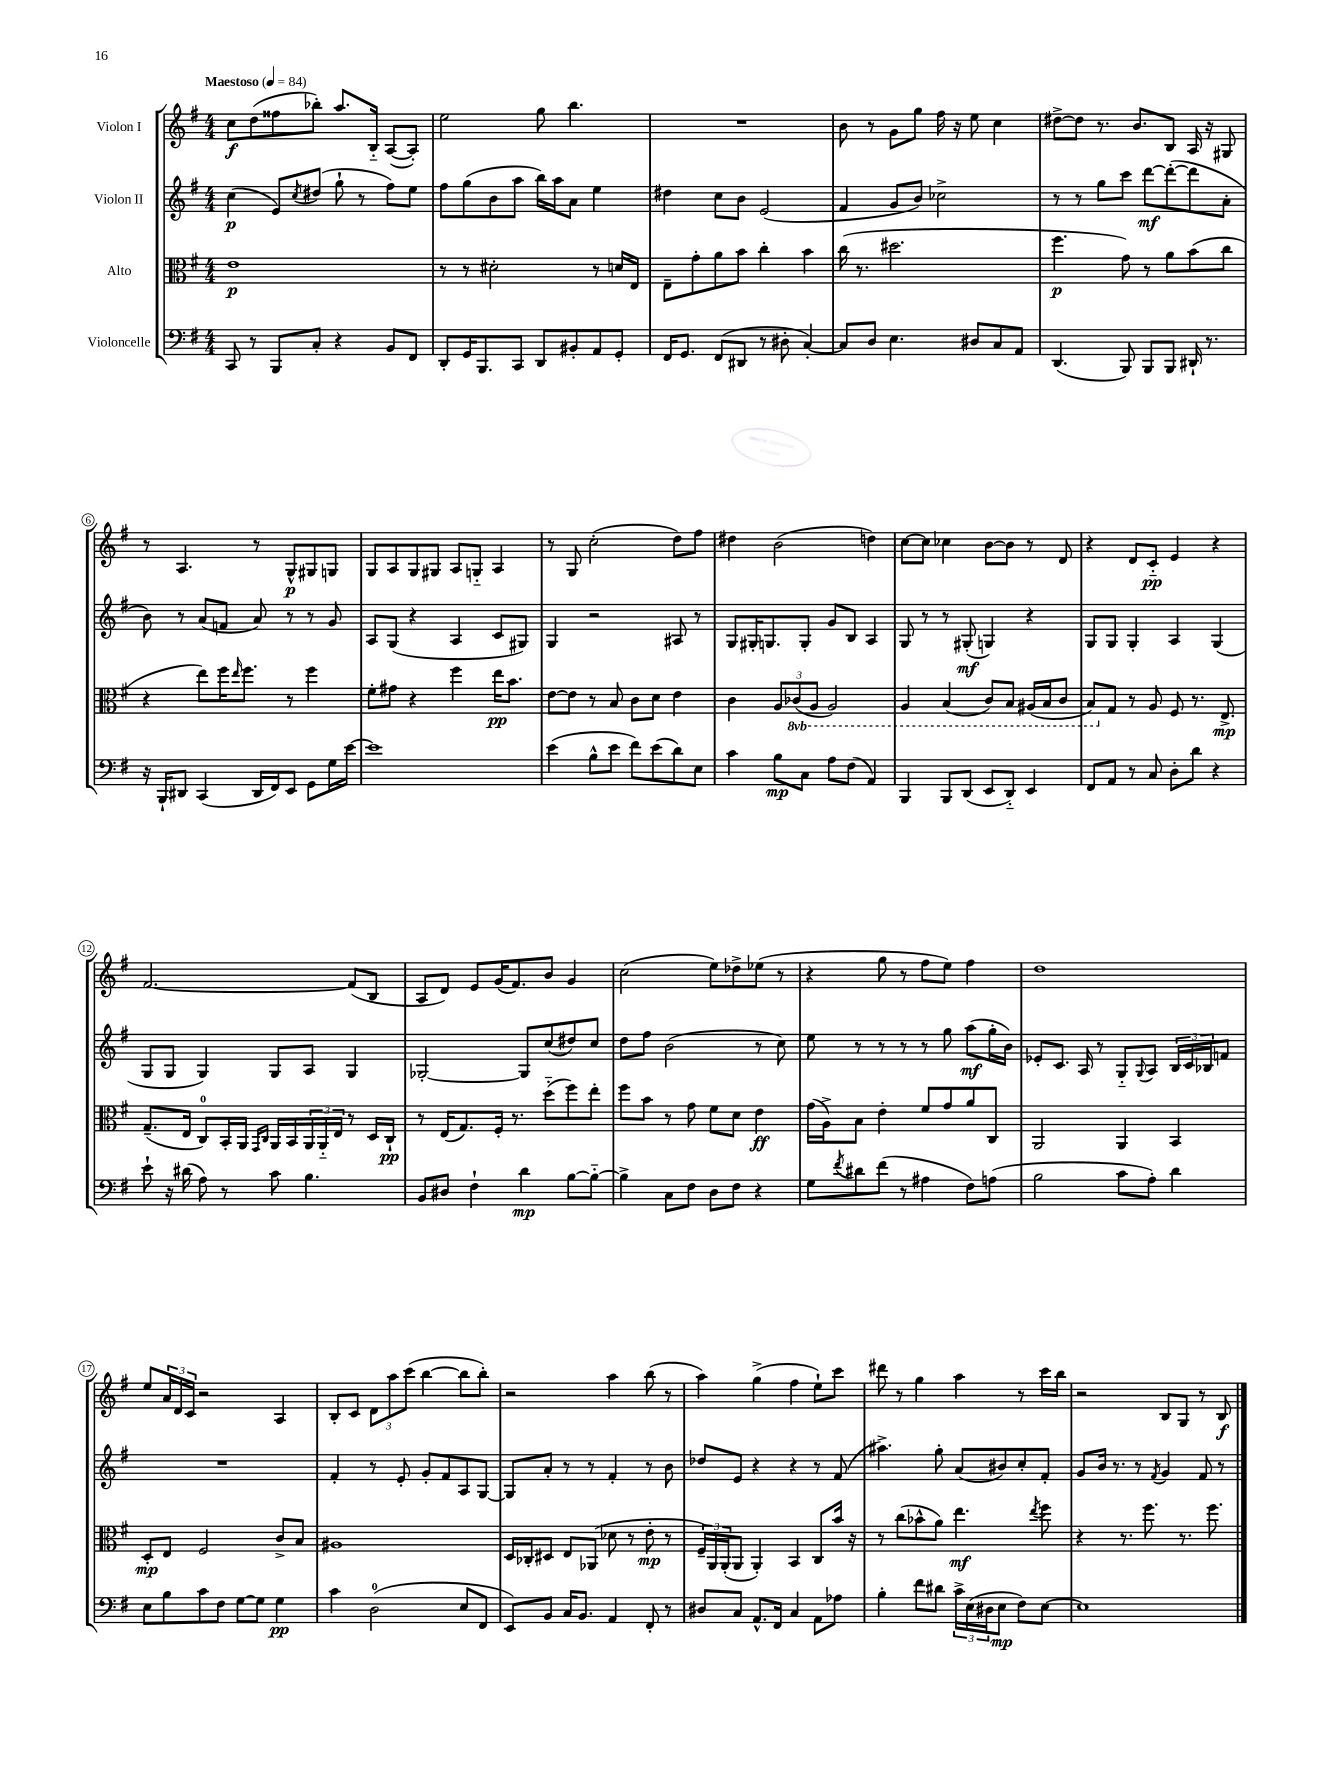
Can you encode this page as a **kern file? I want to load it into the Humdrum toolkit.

**kern	**kern	**kern	**kern
*staff4	*staff3	*staff2	*staff1
*clefF4	*clefC3	*clefG2	*clefG2
*k[f#]	*k[f#]	*k[f#]	*k[f#]
*M4/4	*M4/4	*M4/4	*M4/4
*MM84	*MM84	*MM84	*MM84
8CC/	1e	(4cc\	8cc\L
8r	.	.	(8dd\
8BBB/L	.	8e/L)	8ff##\
.	.	8qcc/	.
8C'/J	.	(8dd#/J	8bb-'\J)
4r	.	8gg`\	8.aa/L
.	.	8r	.
.	.	.	16B'~/Jk
8BB/L	.	8ff#\L)	([8A/L
8FF#/J	.	8ee\J	8A'/]J)
=	=	=	=
8DD'/L	8r	8ff#\L	2ee\
16GG/K	8r	(8gg\	.
8.BBB/	.	.	.
.	2d#'\	8b\	.
8CC/J	.	8aa\J	.
8DD/L	.	16bb\LL)	8gg\
.	.	16aa\J	.
8BB#'/	.	8a\J	4.bb\
8AA/	8r	4ee\	.
8GG'/J	16d/LL	.	.
.	16E/JJ	.	.
=	=	=	=
16FF#/LK	8E~\L	4dd#\	1r
8.GG/J	.	.	.
.	8g'\	.	.
(8FF#/L	8a\	8cc\L	.
8DD#/J	8b\J	8b\J	.
8r	4cc'\	(2e/	.
8D#'\	.	.	.
[4C'/)	4b\	.	.
=	=	=	=
8C/]L	(16cc\	4f#/	8b\
.	8.r	.	.
8D/J	.	.	8r
4.E\	2.dd#\	8g/L	8g\L
.	.	8b/J)	8gg\J
.	.	2cc-^\	16ff#\
.	.	.	16r
8D#/L	.	.	8ee\
8C/	.	.	4cc\
8AA/J	.	.	.
=	=	=	=
(4.DD/	4.ff#\	8r	[8dd#^\L
.	.	8r	8dd#\]J
.	.	8gg\L	8.r
8BBB/)	8g\)	8ccc\J	.
.	.	.	8.b/L
8BBB/L	8r	[8ddd\L	.
8BBB/J	8a\L	(8ddd'\_	8B/J
16DD#`/	(8b\	8ddd\]	16A/
8.r	.	.	16r
.	8cc\J	8a'\J	8G#/
=	=	=	=
16r	4r	8b\)	8r
16BBB`/LK	.	.	.
8DD#/J	.	8r	4.A/
(4CC/	8ee\L)	(8a/L	.
.	16ff#\K	8f/J	.
.	16qqee/	.	.
.	8.ff#\J	.	.
16DD#/LL	.	8a/)	8r
16FF#/J)	.	.	.
8EE/J	8r	8r	8G^^/L
8GG\L	4ff#\	8r	8G#/
16G\L	.	8g/	8G/J
[16e\JJ	.	.	.
=	=	=	=
1e]	8f#'\L	8A/L	8G/L
.	8g#\J	(8G/J	8A/
.	4r	4r	8G/
.	.	.	8G#/J
.	4ff#\	4A/	8A/L
.	.	.	8G'~/J
.	16ee\LK	8c/L	4A/
.	8.b\J	.	.
.	.	8G#/J)	.
=	=	=	=
(4e\	[8e\L	4G/	8r
.	8e\]J	.	8G/
8B^^\L	8r	2r	(2cc'\
8e\J	8B/	.	.
8f#\L)	8c\L	.	.
(8e\	8d\J	.	.
8d\)	4e\	8A#/	8dd\L)
8E\J	.	8r	8ff#\J
=	=	=	=
4c\	4c\	8G/L	4dd#\
.	.	16G#'/K	.
.	.	8.G/	.
8B\L	12A/L	.	(2b\
.	(12C-/	.	.
8C\J	.	8G'/J	.
.	12AA/J	.	.
8A\L	2AA/)	8g/L	.
(8F#\J	.	8B/J	.
4AA/)	.	4A/	4dd\)
=	=	=	=
4BBB/	4AA/	8G/	[8cc\L
.	.	8r	8cc\]J
8BBB/L	(4BB/	8r	4cc-\
(8DD/J	.	(8G#'/	.
8EE/L	8C/L)	4G/)	[8b\L
8DD'~/J)	8BB/J	.	8b\]J
4EE/	(16AA#/LL	4r	8r
.	16BB/J	.	.
.	8C/J	.	8d/
=	=	=	=
8FF#/L	8BB/L)	8G/L	4r
8AA/J	8G/J	8G/J	.
8r	8r	4G'/	8d/L
8C/	8A/	.	8c'~/J
8D'\L	8F#/	4A/	4e/
8d\J	8.r	.	.
4r	.	(4G/	4r
.	8.E^/	.	.
=	=	=	=
8e`\	(8.G~/L	8G/L	[2.f#/
16r	.	8G/J	.
(16d#\	16E/Jk	.	.
8A\)	8C/L)	4G/)	.
8r	16BB'/L	.	.
.	16AA/JJ	.	.
.	16qqGG/LL	.	.
.	16qqC/JJ	.	.
8c\	16AA/LL	8G/L	.
.	16BB/	.	.
4.B\	24AA/	8A/J	.
.	24AA'~/	.	.
.	24E/JJ	.	.
.	8r	4G/	(8f#/]L
.	16D/LL	.	8B/J
.	16C`/JJ	.	.
=	=	=	=
8BB/L	8r	[2G-'/	8A/L
8D#/J	(16E/LK	.	8d/J)
.	8.G/)	.	.
4F#`\	.	.	8e/L
.	16F#'/Jk	.	(16g/K
.	8.r	.	8.f#/)
4d\	.	8G-/]L	.
.	(8dd'~\L	(8cc/	8b/J
[8B\L	8ff#\)	8dd#/)	4g/
8B'~\_J	8ee'\J	8cc/J	.
=	=	=	=
4B^\]	8ff#\L	8dd\L	(2cc\
.	8b\J	8ff#\J	.
8C\L	8r	(2b\	.
8F#\J	8g\	.	.
8D\L	8f#\L	.	8ee\L)
8F#\J	8d\J	.	8dd-^\
4r	4e\	8r	(8ee-\J
.	.	8cc\)	8r
=	=	=	=
8G\L	(16g\LL	8ee\	4r
.	16A^\J)	.	.
8qf#/	.	.	.
8d#\	8B\J	8r	.
(8f#\J	4e'\	8r	8gg\
8r	.	8r	8r
4A#\	8f#/L	8r	8ff#\L
.	8g/	8gg\	8ee\J)
8F#\L)	8a/	(8aa\L	4ff#\
(8A\J	8C/J	16gg'\L	.
.	.	16b\JJ)	.
=	=	=	=
2B\	2AA/	8e-'/L	1dd
.	.	8.c/J	.
.	.	16A/	.
.	.	8r	.
8c\L	4AA/	8G'~/L	.
.	.	8qqG/	.
8A'\J)	.	8A/J	.
4d\	4BB/	24B/LL	.
.	.	24c/	.
.	.	24B-/J	.
.	.	8f/J	.
=	=	=	=
8E\L	8D'/L	1r	8ee/L
8B\	8E/J	.	24a/L
.	.	.	24d/
.	.	.	24c/JJ
8c\	2F#/	.	2r
8F#\J	.	.	.
[8G\L	.	.	.
8G\]J	.	.	.
4G\	8c^/L	.	4A/
.	8B/J	.	.
=	=	=	=
4c\	1A#	4f#'/	8B'/L
.	.	.	8c/J
(2D\	.	8r	12d\L
.	.	.	12aa\
.	.	8e'/	.
.	.	.	(12ccc\J
.	.	8g'/L	[4bb\
.	.	8f#/	.
8E/L	.	8A/	8bb\]L
8FF#/J	.	[8G/J	8bb'\J)
=	=	=	=
8EE/L)	16D/LL	8G/]L	2r
.	16C-'/J	.	.
8BB/J	8D#/J	8a'/J	.
16C/LK	8E/L	8r	.
8.BB/J	.	.	.
.	(8AA-/J	8r	.
4AA/	8d-\	4f#'/	4aa\
.	8r	.	.
8FF#'/	8e'\	8r	(8bb\
8r	8r	8b\	8r
=	=	=	=
8D#/L	24F#~/LL)	8dd-/L	4aa\)
.	24AA/	.	.
.	(24AA'/J	.	.
8C/J	8AA/J	8e/J	.
8.AA^^/L	4AA'/)	4r	(4gg^\
16FF#/Jk	.	.	.
4C/	4BB/	4r	4ff#\
8AA\L	8C/L	8r	8ee`\L)
8A-\J	16b/Jk	(8f#/	8ccc\J
.	16r	.	.
=	=	=	=
4B'\	8r	4.aa#^\)	8ddd#\
.	(8cc\L	.	8r
8f#\L	8b-^^\	.	4gg\
8d#\J	8a\J)	8gg'\	.
24c^\LL	4.ee\	(8a/L	4aa\
(24E\	.	.	.
24D#\J	.	.	.
8E\J	.	8b#/)	.
8F#\L)	.	8cc'/	8r
.	8qee/	.	.
[8E\J	8ff#\	8f#'/J	16ccc\LL
.	.	.	16bb\JJ
=	=	=	=
1E]	4r	8g/L	2r
.	.	16b/Jk	.
.	.	8.r	.
.	8.r	.	.
.	.	8r	.
.	8.ff#\	.	.
.	.	8qf#/	.
.	.	4g/	8B/L
.	8.r	.	8G/J
.	.	8f#/	8r
.	8.ff#\	.	.
.	.	8r	8B/
==	==	==	==
*-	*-	*-	*-
